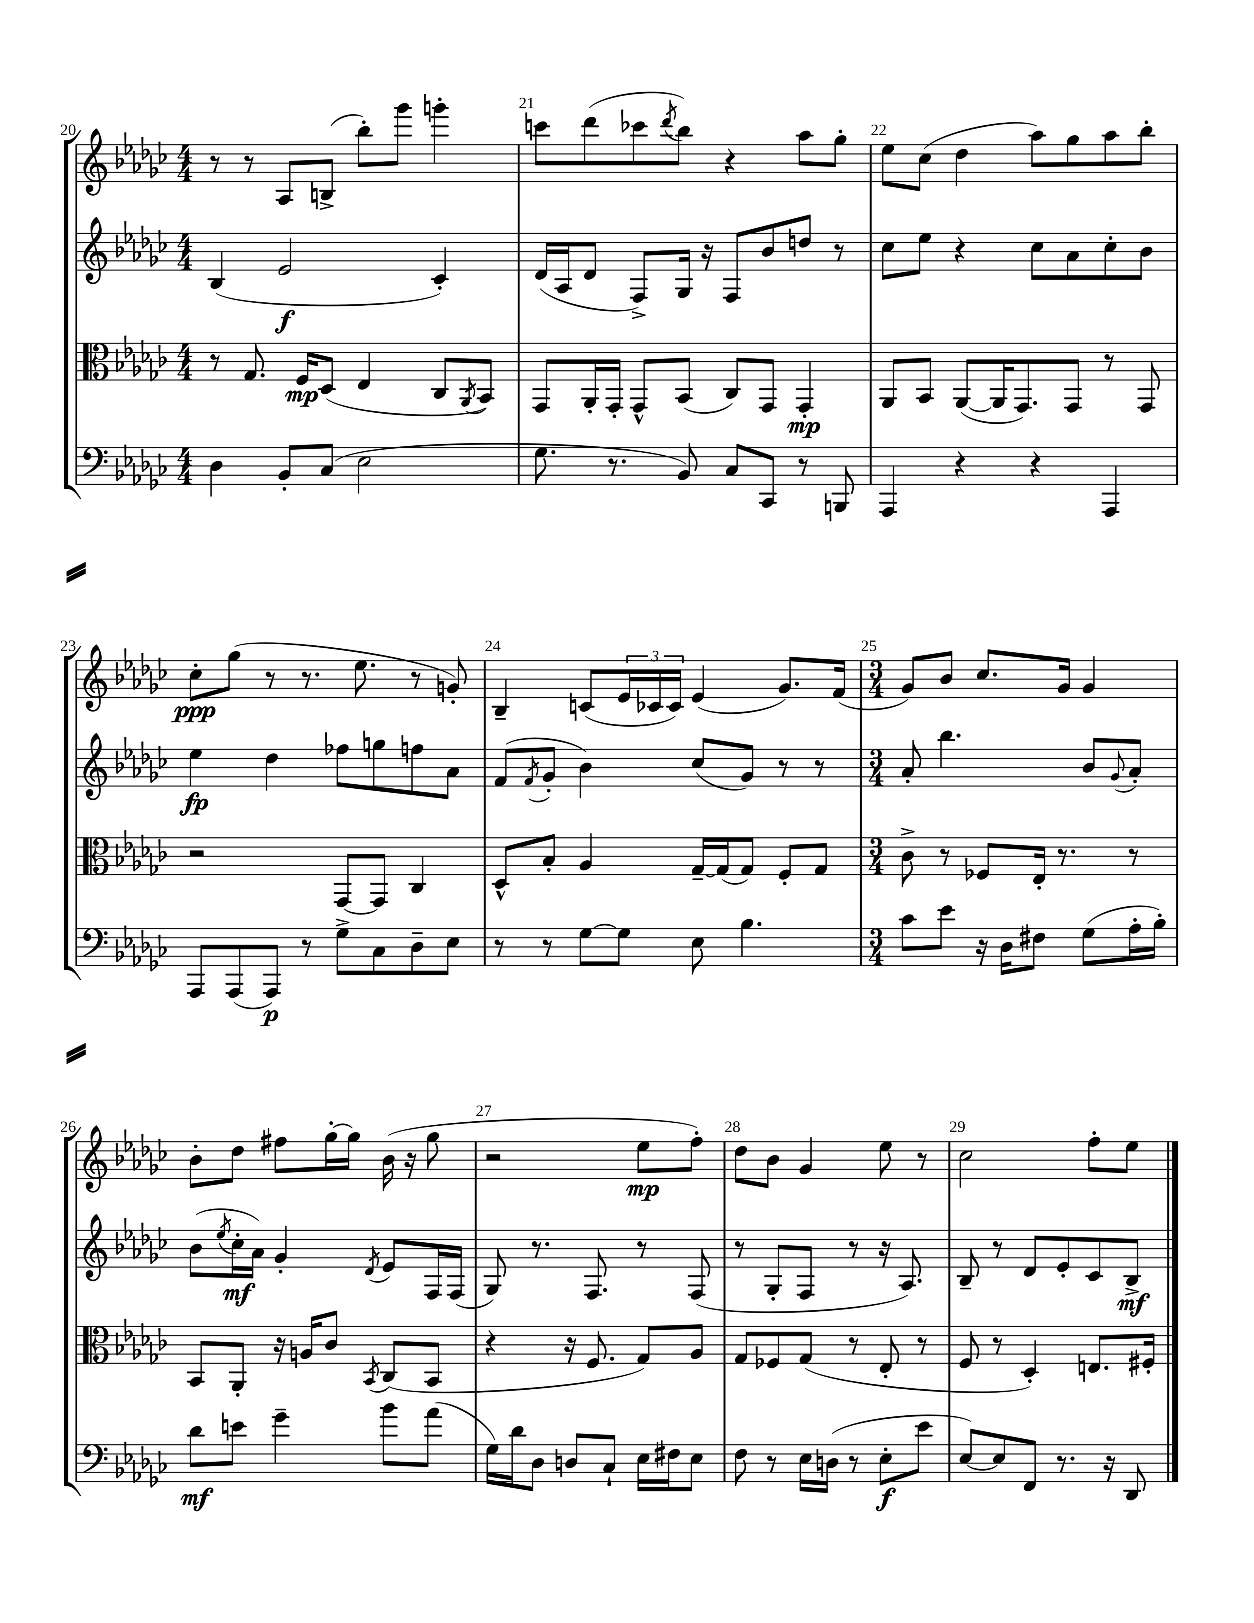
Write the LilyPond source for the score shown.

<<
\new StaffGroup <<
\new Staff = "s0" {
    \clef treble \key ges \major \numericTimeSignature \time 4/4
    r8 r8 aes8 b8->( bes''8-.) ges'''8 g'''4-. |
    c'''8 des'''8( ces'''8 \acciaccatura { des'''8 } bes''8) r4 aes''8 ges''8-. |
    ees''8 ces''8( des''4 aes''8) ges''8 aes''8 bes''8-. |
    ces''8-.\ppp ges''8( r8 r8. ees''8. r8 g'8-.) |
    bes4-- c'8( \tuplet 3/2 { ees'16 ces'16 ces'16) } ees'4( ges'8.) f'16( |
    \numericTimeSignature \time 3/4 ges'8) bes'8 ces''8. ges'16 ges'4 |
    bes'8-. des''8 fis''8 ges''16~-. ges''16 bes'16( r16 ges''8 |
    r2 ees''8\mp f''8-.) |
    des''8 bes'8 ges'4 ees''8 r8 |
    ces''2 f''8-. ees''8 \bar "|." |
}
\new Staff = "s1" {
    \clef treble \key ges \major \numericTimeSignature \time 4/4
    bes4( ees'2\f ces'4-.) |
    des'16( aes16 des'8 f8->) ges16 r16 f8 bes'8 d''8 r8 |
    ces''8 ees''8 r4 ces''8 aes'8 ces''8-. bes'8 |
    ees''4\fp des''4 fes''8 g''8 f''8 aes'8 |
    f'8( \acciaccatura { f'8 } ges'8-. bes'4) ces''8( ges'8) r8 r8 |
    \numericTimeSignature \time 3/4 aes'8-. bes''4. bes'8 \appoggiatura { ges'8 } aes'8-. |
    bes'8( \acciaccatura { ees''8 } ces''16-.\mf aes'16) ges'4-. \acciaccatura { des'8 } ees'8 f16 f16( |
    ges8) r8. f8. r8 f8( |
    r8 ges8-. f8 r8 r16 aes8.) |
    bes8-- r8 des'8 ees'8-. ces'8 bes8->\mf \bar "|." |
}
\new Staff = "s2" {
    \clef alto \key ges \major \numericTimeSignature \time 4/4
    r8 ges8. f16\mp des8( ees4 ces8 \acciaccatura { aes,8 } bes,8) |
    ges,8 aes,16-. ges,16-. ges,8-^ bes,8( ces8) ges,8 ges,4-.\mp |
    aes,8 bes,8 aes,8~( aes,16 ges,8.) ges,8 r8 ges,8 |
    r2 ges,8~ ges,8 ces4 |
    des8-^ bes8-. aes4 ges16~-- ges16( ges8) f8-. ges8 |
    \numericTimeSignature \time 3/4 ces'8-> r8 fes8 ees16-. r8. r8 |
    bes,8 aes,8-. r16 a16 ces'8 \acciaccatura { bes,8 } ces8( bes,8 |
    r4 r16 f8. ges8) aes8 |
    ges8 fes8 ges8( r8 ees8-. r8 |
    f8 r8 des4-.) e8. fis16-. \bar "|." |
}
\new Staff = "s3" {
    \clef bass \key ges \major \numericTimeSignature \time 4/4
    des4 bes,8-. ces8( ees2 |
    ges8. r8. bes,8) ces8 ces,8 r8 b,,8 |
    aes,,4 r4 r4 aes,,4 |
    aes,,8 aes,,8( aes,,8\p) r8 ges8-> ces8 des8-- ees8 |
    r8 r8 ges8~ ges8 ees8 bes4. |
    \numericTimeSignature \time 3/4 ces'8 ees'8 r16 des16 fis8 ges8( aes16-. bes16-.) |
    des'8\mf e'8 ges'4-- bes'8 aes'8( |
    ges16) des'16 des8 d8 ces8-! ees16 fis16 ees8 |
    f8 r8 ees16 d16( r8 ees8-.\f ees'8 |
    ees8~) ees8 f,8 r8. r16 des,8 \bar "|." |
}
>>
>>
\layout { \context { \Score currentBarNumber = #20 \override BarNumber.break-visibility = ##(#f #t #t) barNumberVisibility = #all-bar-numbers-visible } }
